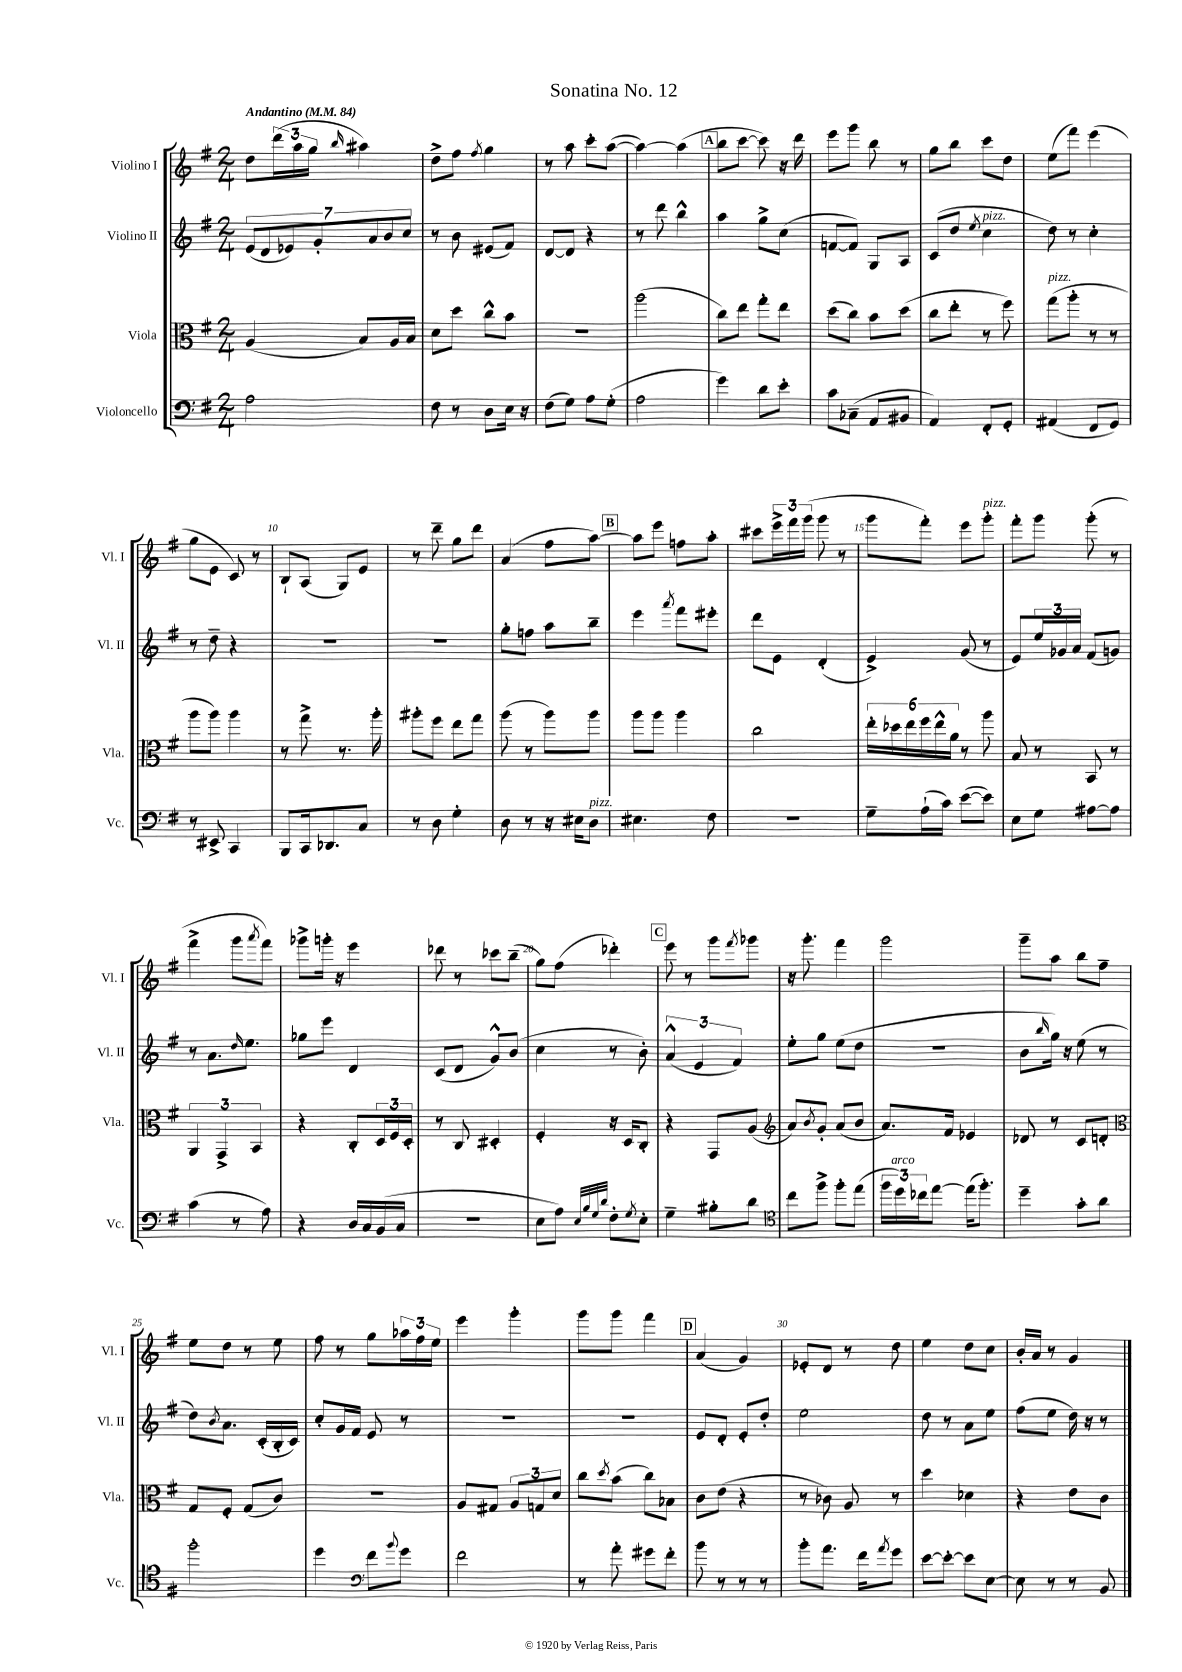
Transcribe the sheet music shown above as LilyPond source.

\header { title = "Sonatina No. 12" }
<<
\new StaffGroup <<
\new Staff = "s0" \with { instrumentName = "Violino I" shortInstrumentName = "Vl. I" } {
    \clef treble \key g \major \numericTimeSignature \time 2/4 \tempo "Andantino" 4 = 84
    d''8 \tuplet 3/2 { d'''16( a''16 g''16 } \grace { b''16 } ais''4) |
    d''8-> fis''8 \acciaccatura { fis''8 } g''4 |
    r8 a''8 c'''8-. a''8~( |
    a''4~) a''4( |
    \mark \markup { \box "A" } b''8 c'''8~ c'''8) r16 d'''16 |
    e'''8 g'''8 b''8 r8 |
    g''8 b''8 c'''8 d''8 |
    e''8( fis'''8) e'''4( |
    g''8 e'8 c'8) r8 |
    b8-! a8( g8) e'8 |
    r8 d'''8-- g''8 d'''8 |
    a'4( fis''8 a''8~) |
    \mark \markup { \box "B" } a''8 e'''8 f''8 a''8-. |
    cis'''8 \tuplet 3/2 { e'''16-> fis'''16 g'''16( } g'''8 r8 |
    g'''8 fis'''8-.) e'''8 g'''8-.^\markup { \italic "pizz." } |
    fis'''8-. g'''8 g'''8-.( r8 |
    fis'''4-> g'''8 \acciaccatura { a'''8 } fis'''8) |
    ges'''8-> g'''16-. r16 e'''4 |
    des'''8 r8 ces'''8 b''8--( |
    g''8) fis''8( des'''4-.) |
    \mark \markup { \box "C" } e'''8 r8 g'''8 \acciaccatura { fis'''8 } ges'''8 |
    r16 g'''8.-. fis'''4 |
    g'''2 |
    g'''8-- a''8 b''8 fis''8-- |
    e''8 d''8 r8 e''8 |
    fis''8 r8 g''8 \tuplet 3/2 { aes''16 fis''16 e''16 } |
    e'''4 g'''4-. |
    g'''8 g'''8 fis'''4 |
    \mark \markup { \box "D" } a'4( g'4) |
    ees'8-. d'8 r8 d''8 |
    e''4 d''8 c''8 |
    b'16-. a'16 r8 g'4 \bar "|." |
}
\new Staff = "s1" \with { instrumentName = "Violino II" shortInstrumentName = "Vl. II" } {
    \clef treble \key g \major \numericTimeSignature \time 2/4
    \tuplet 7/4 { e'8( d'8 ees'8) g'8-. a'8 b'8 c''8 } |
    r8 b'8 eis'8( fis'8) |
    d'8~ d'8 r4 |
    r8 d'''8 b''4-^ |
    \mark \markup { \box "A" } a''4 g''8-> c''8( |
    f'8~ f'8) g8 a8 |
    c'8( d''8 \acciaccatura { e''8 } c''4^\markup { \italic "pizz." } |
    d''8) r8 c''4-. |
    r8 d''8-- r4 |
    R2 |
    R2 |
    g''8-. f''8 a''8 b''8-- |
    \mark \markup { \box "B" } e'''4 \acciaccatura { a'''8 } fis'''8 eis'''8-. |
    d'''8 e'8 d'4-.( |
    e'4->) g'8( r8 |
    e'8) \tuplet 3/2 { e''16 ges'16 a'16 } fis'8( g'8) |
    r8 a'8. \grace { d''16 } e''8. |
    ges''8 e'''8 d'4 |
    c'8( d'8 g'8-^) b'8( |
    c''4 r8 b'8-.) |
    \mark \markup { \box "C" } \tuplet 3/2 { a'4-^( e'4 fis'4) } |
    e''8-. g''8 e''8( d''8 |
    r2 |
    b'8 \grace { b''16 } g''16) r16 e''8( r8 |
    d''8) \acciaccatura { b'8 } a'8. c'16-.( b16-. c'16) |
    c''8-. g'16 fis'16 e'8 r8 |
    R2 |
    R2 |
    \mark \markup { \box "D" } e'8 d'8-. e'8-. d''8-. |
    e''2 |
    d''8 r8 a'8 e''8 |
    fis''8( e''8 d''16) r16 r8 \bar "|." |
}
\new Staff = "s2" \with { instrumentName = "Viola" shortInstrumentName = "Vla." } {
    \clef alto \key g \major \numericTimeSignature \time 2/4
    a4( b8) a16 b16 |
    d'8 d''8 c''8-^ b'8 |
    R2 |
    a''2( |
    \mark \markup { \box "A" } c''8) e''8 g''8-. e''8 |
    d''8( c''8) b'8 d''8( |
    c''8 e''8-. r8 fis''8) |
    g''8^\markup { \italic "pizz." }( a''8-. r8 r8 |
    a''8 a''8) a''4 |
    r8 g''8-> r8. a''16-. |
    ais''8-. fis''8 e''8 g''8 |
    a''8( r8 a''8) a''8 |
    \mark \markup { \box "B" } a''8 a''8 a''4 |
    c''2 |
    \tuplet 6/4 { e''16-. des''16 e''16 fis''16 e''16-^ a'16 } r8 a''8 |
    b8 r8 b,8 r8 |
    \tuplet 3/2 { a,4 g,4-> b,4 } |
    r4 c8-. \tuplet 3/2 { d16 fis16 d16-. } |
    r8 c8 dis4-. |
    fis4-. r16 d16 c8-. |
    \mark \markup { \box "C" } r4 g,8 a8( |
    \clef treble a'8) \acciaccatura { b'8 } g'8-. a'8( b'8 |
    a'8.) fis'16 ees'4 |
    des'8 r8 c'8 d'8-. |
    \clef alto g8 fis8-. g8( c'8) |
    R2 |
    a8 gis8 \tuplet 3/2 { a8 g8 d'8 } |
    c''8 \acciaccatura { d''8 } b'8( c''8) bes8 |
    \mark \markup { \box "D" } c'8 e'8( r4 |
    r8 ces'8) a8 r8 |
    d''4 des'4 |
    r4 e'8 c'8 \bar "|." |
}
\new Staff = "s3" \with { instrumentName = "Violoncello" shortInstrumentName = "Vc." } {
    \clef bass \key g \major \numericTimeSignature \time 2/4
    a2 |
    fis8 r8 d8 e16 r16 |
    fis8( g8) a8 g8-.( |
    a2 |
    \mark \markup { \box "A" } g'4) d'8 e'8-. |
    c'8 ces8--( a,8 bis,8 |
    a,4) fis,8-. g,8-. |
    ais,4( fis,8 g,8) |
    r8 eis,8-> c,4 |
    b,,8 c,16 des,8. c8 |
    r8 d8 g4-. |
    d8 r8 r16 eis16 d8^\markup { \italic "pizz." } |
    \mark \markup { \box "B" } eis4. fis8 |
    r2 |
    g8-- a16-!( c'16) e'8~( e'8) |
    e8 g8 ais8~ ais8 |
    c'4( r8 a8) |
    r4 d16 c16 b,16( c16 |
    r2 |
    e8 a8) \grace { e32 b32 g32 d'32 } fis8-. \acciaccatura { g8 } e8-. |
    \mark \markup { \box "C" } g4-- bis8-. d'8 |
    \clef tenor c''8 fis''8-> fis''8-. e''8( |
    \tuplet 3/2 { fis''16 d''16^\markup { \italic "arco" }) ces''16 } e''8~ e''16( fis''8.-.) |
    d''4-- g'8-. a'8 |
    fis''2-. |
    d''4 \clef bass fis'8 \appoggiatura { b'8 } g'8 |
    fis'2 |
    r8 a'8-. gis'8 fis'8-. |
    \mark \markup { \box "D" } b'8 r8 r8 r8 |
    b'8-. a'8. fis'16 \acciaccatura { a'8 } g'8 |
    e'8~ e'8~-. e'8 e8~ |
    e8 r8 r8 b,8 \bar "|." |
}
>>
>>
\layout { \context { \Score \override BarNumber.break-visibility = ##(#f #t #t) barNumberVisibility = #(every-nth-bar-number-visible 5) } }
